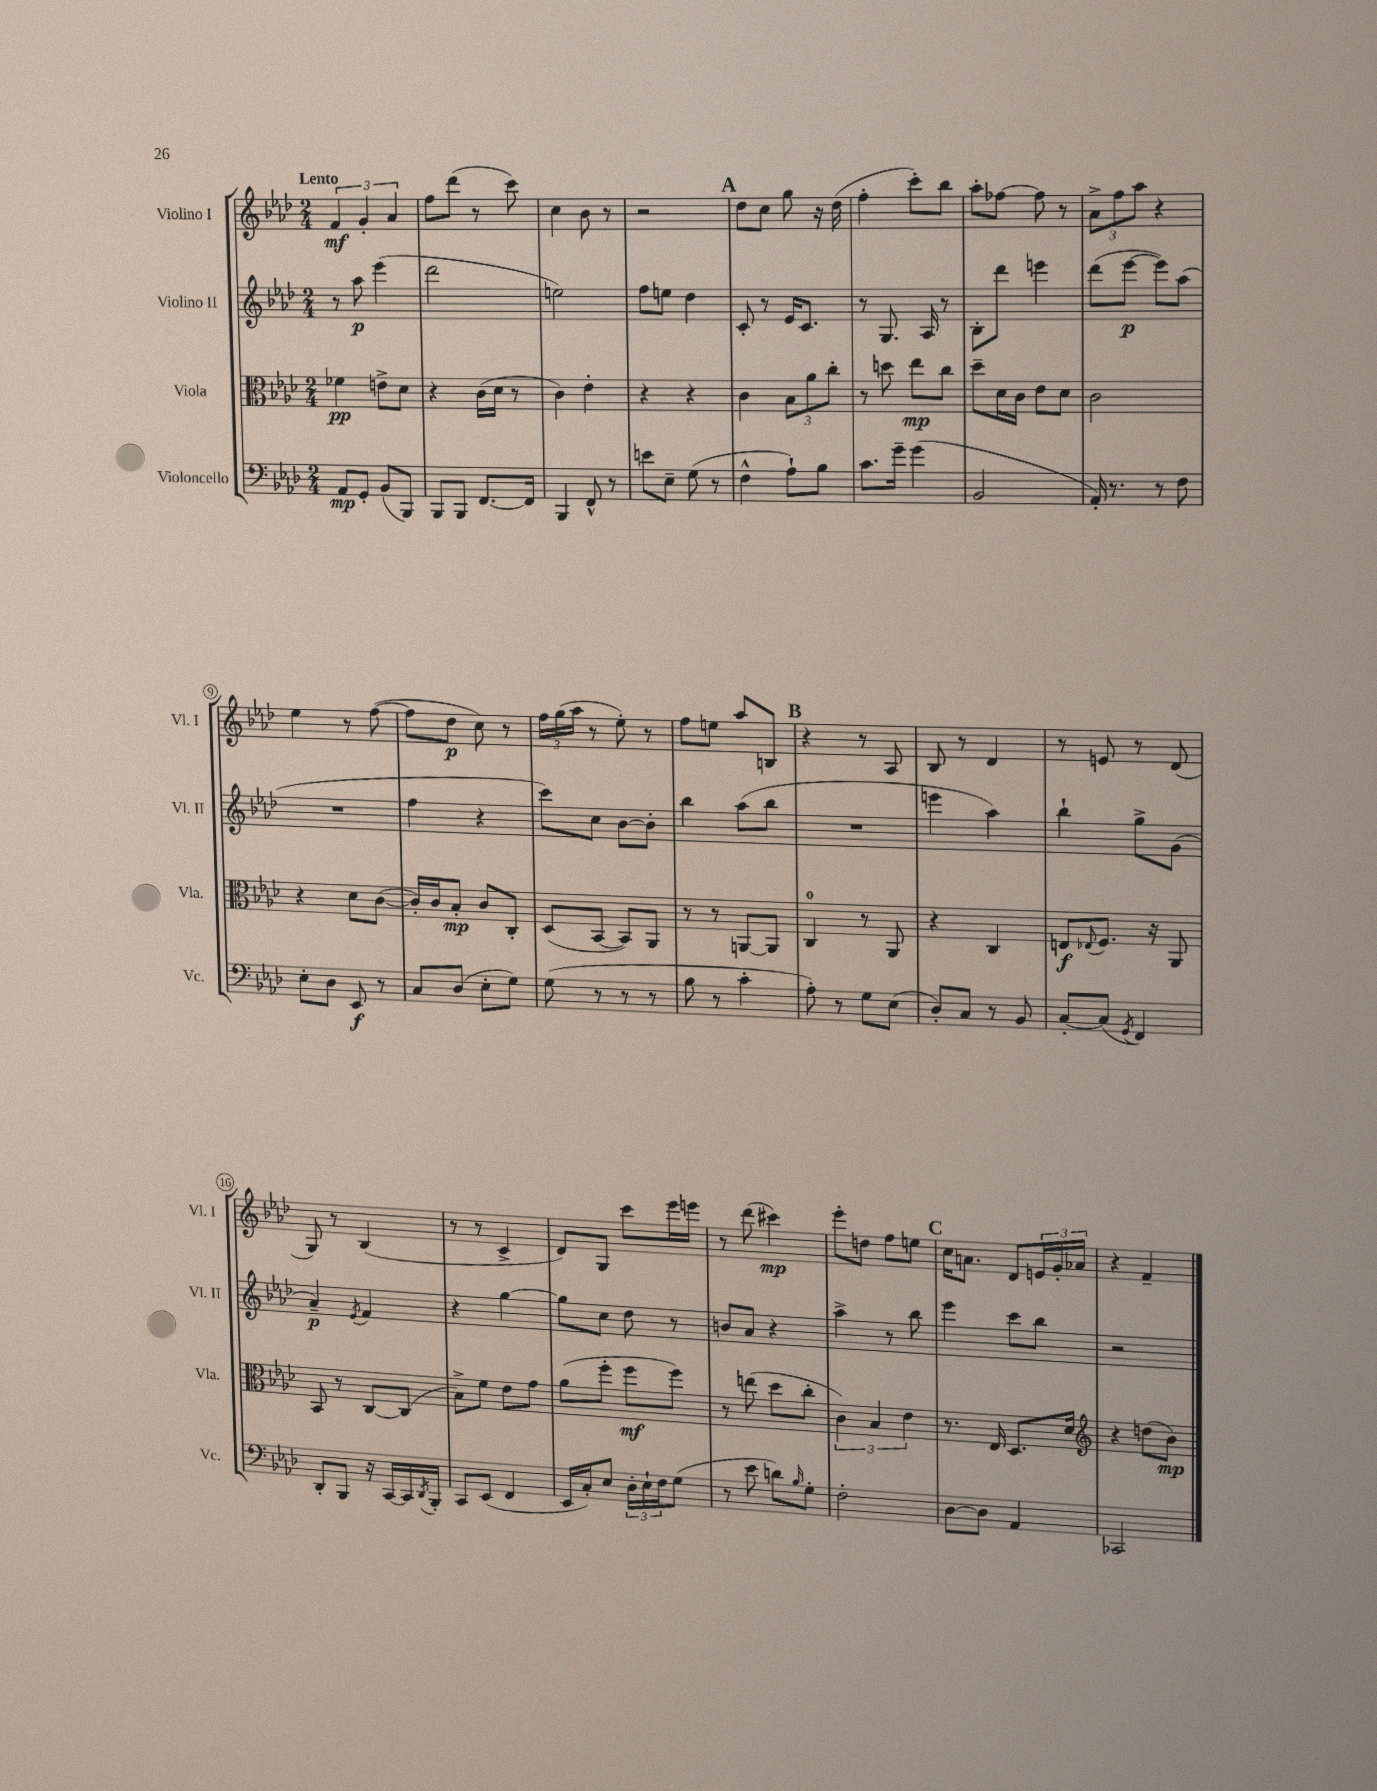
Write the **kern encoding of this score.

**kern	**kern	**kern	**kern
*staff4	*staff3	*staff2	*staff1
*clefF4	*clefC3	*clefG2	*clefG2
*k[b-e-a-d-]	*k[b-e-a-d-]	*k[b-e-a-d-]	*k[b-e-a-d-]
*M2/4	*M2/4	*M2/4	*M2/4
8AA-	4f-	8r	6f
8GG'	.	8aa-	.
.	.	.	6g'
(8BB-	8e^	(4eee-	.
.	.	.	6a-
8BBB-)	8d-	.	.
=	=	=	=
8BBB-	4r	2ddd-	8ff
8BBB-	.	.	(8ddd-
[8.FF	(16c	.	8r
.	16d-	.	.
.	8r	.	8ccc)
16FF]	.	.	.
=	=	=	=
4BBB-	4c)	2ee)	4cc
8FF^^	4e-'	.	8b-
8r	.	.	8r
=	=	=	=
8e	4r	8ff	2r
8E-~	.	8ee	.
(8G	4r	4dd-	.
8r	.	.	.
=	=	=	=
4F^^	4c	8c'	8dd-
.	.	8r	8cc
8A-`)	12B-	16e-	8gg
.	.	8.c	.
.	12a-	.	.
8B-	.	.	16r
.	12cc'	.	.
.	.	.	(16dd-
=	=	=	=
8.c	8r	8r	4ff'
.	8dd	8.G	.
16g~	.	.	.
(4g	8ee-	.	8ccc')
.	.	16A-	.
.	8cc	8r	8bb-
=	=	=	=
2BB-	8dd-~	8B-'	8aa-'
.	16d-	8ddd-	[8ff-
.	16c	.	.
.	8e-	4eee	8ff-]
.	8d-	.	8r
=	=	=	=
16AA-')	2c	(8ddd-	12a-^
8.r	.	.	.
.	.	.	12ff
.	.	[8eee-	.
.	.	.	12aa-
8r	.	8eee-])	4r
8F	.	(8aa-	.
=	=	=	=
8E-'	4r	2r	4ee-
8D-	.	.	.
8EE-	8d-	.	8r
8r	([8c	.	([8ff
=	=	=	=
8C	16c'])	4ff	8ff]
.	16c	.	.
(8D-	8B-'	.	8dd-
8E-'	8c	4r	8cc)
8G)	8C'	.	8r
=	=	=	=
(8G	(8D-	8ccc)	24ff
.	.	.	(24gg
.	.	.	24aa-
8r	[8BB-	8cc	8r
8r	8BB-])	[8b-	8ee-')
8r	8AA-	8b-']	8r
=	=	=	=
8B-	8r	4bb-	8ff
8r	8r	.	8ee
4c'	[8AA	(8aa-	8aa-
.	8AA]	8bb-	8B
=	=	=	=
8A-')	4C	2r	4r
8r	.	.	.
8G	8r	.	8r
(8E-	8AA-	.	8A-
=	=	=	=
8D-')	4r	4eee	8B-
8C	.	.	8r
8r	4C	4aa-)	4d-
8BB-	.	.	.
=	=	=	=
[8C'	8E	4bb-`	8r
.	8qqE-	.	.
(8C]	8.F	.	8e
8qGG	.	.	.
4FF)	.	8gg^	8r
.	16r	.	.
.	8AA-	(8g	(8d-
=	=	=	=
8DD-'	8BB-	4a-~)	8G)
8BBB-	8r	.	8r
.	.	8qe-	.
16r	[8C	4f	(4B-
[16CC	.	.	.
16CC]	(8C]	.	.
8qDD-	.	.	.
16BBB-'	.	.	.
=	=	=	=
8CC	8B-^)	4r	8r
(8EE-	8f	.	8r
4FF	8e-	[4gg	4c^
.	8g	.	.
=	=	=	=
16EE-	(8a-	8gg]	8d-)
16C')	.	.	.
8E-	8ff'	8cc	8G
24D-'	8ff	8dd-	8ccc
24E-`	.	.	.
24F	.	.	.
(8G	8ff)	8r	16eee-
.	.	.	16eee
=	=	=	=
8r	8r	8b	8r
8e-	(8ee	8a-	(8ddd-
8d)	8dd-	4r	4ccc#)
16qqB-	.	.	.
8G'	8cc'	.	.
=	=	=	=
2F'	6c)	4aa-^	8eee-'
.	.	.	8dd
.	6B-	.	.
.	.	8r	8ff
.	6e-	.	.
.	.	8bb-	8ee
=	=	=	=
[8D-	8.r	4eee-	16cc
.	.	.	8.a
8D-]	.	.	.
.	16E-	.	.
4AA-	8.D-	8ccc	8d-
.	.	8bb-	24e
.	.	.	24g'
.	16d-	.	.
.	.	.	24a-
=	=	=	=
*	*clefG2	*	*
2CC-	4r	2r	4r
.	(8dd	.	4f~
.	8b-)	.	.
==	==	==	==
*-	*-	*-	*-
